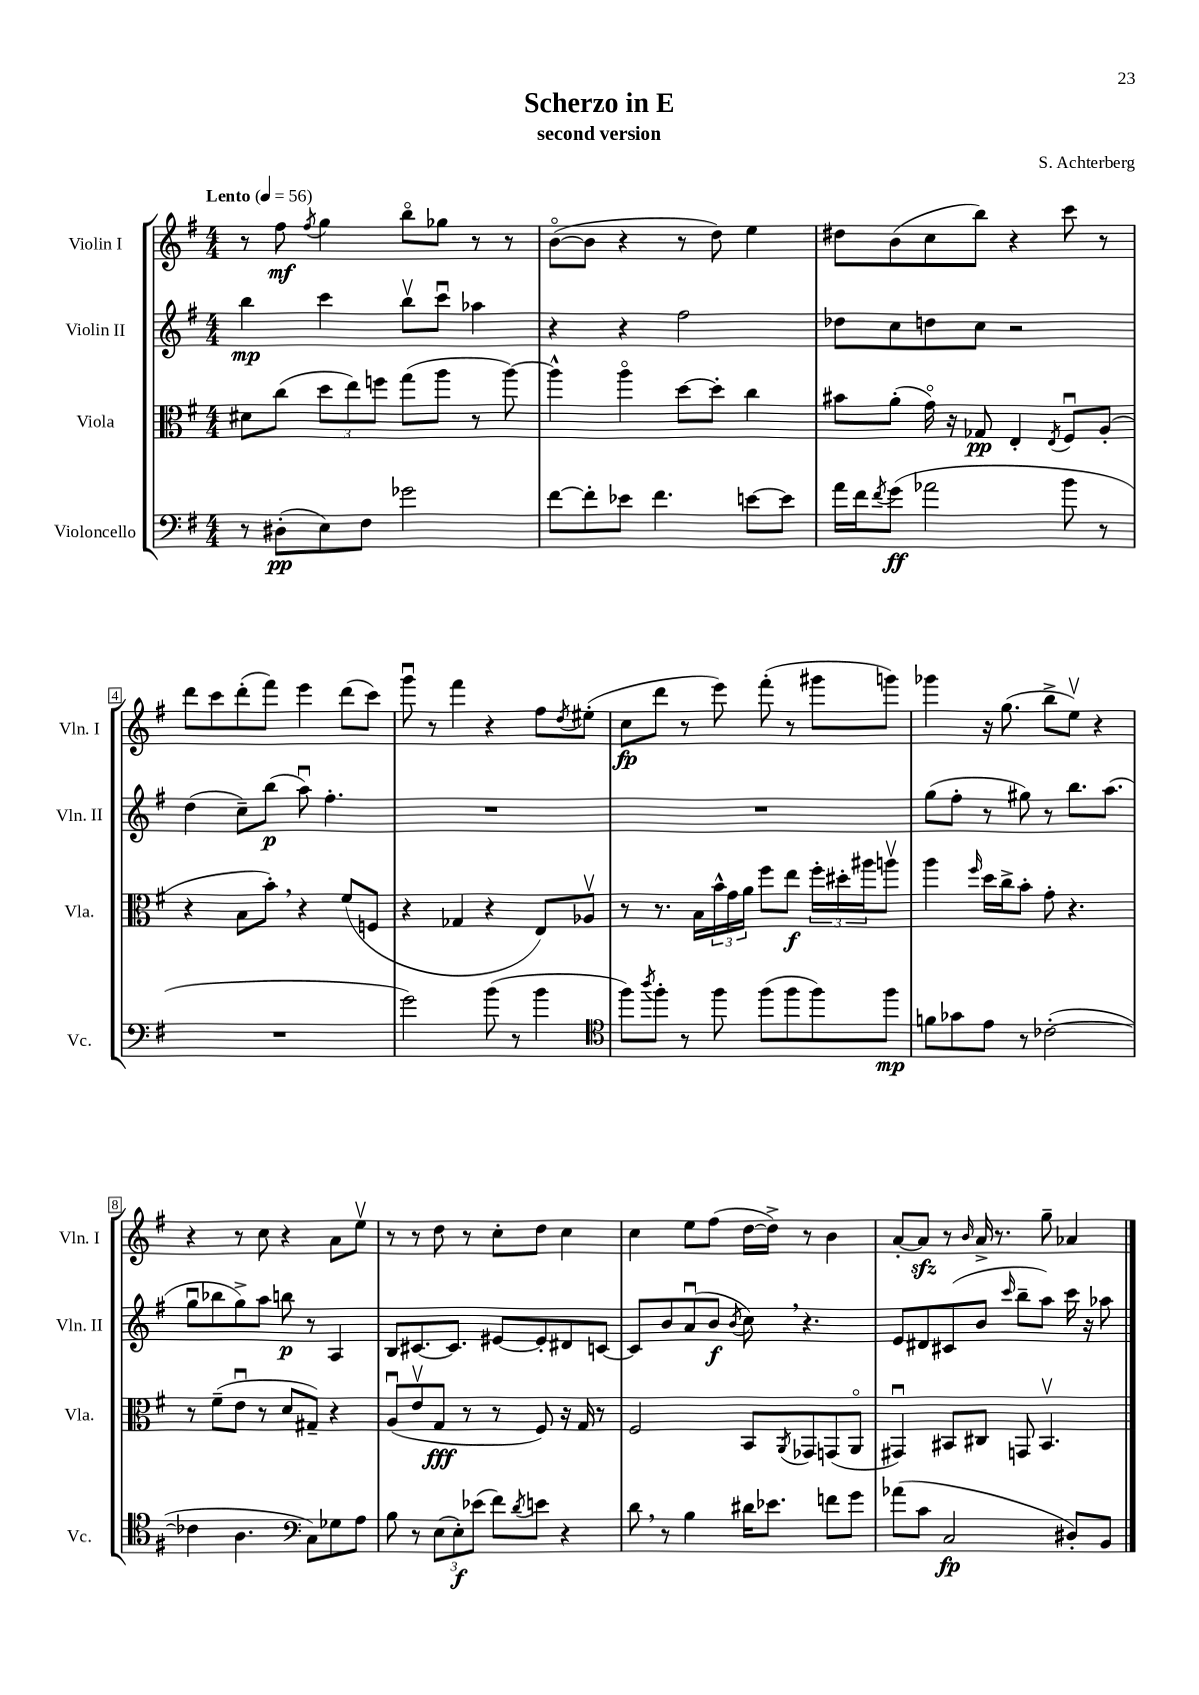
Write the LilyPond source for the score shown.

\header { title = "Scherzo in E" composer = "S. Achterberg" subtitle = "second version" }
<<
\new StaffGroup <<
\new Staff = "s0" \with { instrumentName = "Violin I" shortInstrumentName = "Vln. I" } {
    \clef treble \key g \major \numericTimeSignature \time 4/4 \tempo "Lento" 4 = 56
    r8 fis''8\mf \acciaccatura { fis''8 } g''4 b''8\flageolet ges''8 r8 r8 |
    b'8~\flageolet( b'8 r4 r8 d''8) e''4 |
    dis''8 b'8( c''8 b''8) r4 c'''8 r8 |
    d'''8 c'''8 d'''8-.( fis'''8) e'''4 d'''8( c'''8) |
    g'''8\downbow r8 fis'''4 r4 fis''8 \acciaccatura { d''8 } eis''8-.( |
    c''8\fp d'''8 r8 e'''8) fis'''8-.( r8 gis'''8 g'''8) |
    ges'''4 r16 g''8.( b''8-> e''8\upbow) r4 |
    r4 r8 c''8 r4 a'8 e''8\upbow |
    r8 r8 d''8 r8 c''8-. d''8 c''4 |
    c''4 e''8 fis''8( d''16~ d''16->) r8 b'4 |
    a'8~-. a'8\sfz r8 \grace { b'16 } a'16-> r8. g''8-- aes'4 \bar "|." |
}
\new Staff = "s1" \with { instrumentName = "Violin II" shortInstrumentName = "Vln. II" } {
    \clef treble \key g \major \numericTimeSignature \time 4/4
    b''4\mp c'''4 b''8\upbow c'''8\downbow aes''4 |
    r4 r4 fis''2 |
    des''8 c''8 d''8 c''8 r2 |
    d''4( c''8--) b''8\p( a''8\downbow) fis''4.-. |
    R1 |
    R1 |
    g''8( fis''8-. r8 gis''8) r8 b''8. a''8.( |
    g''8\downbow bes''8 g''8->) a''8 b''8\p r8 a4 |
    b8 cis'8.~ cis'8. eis'8~ eis'8-. dis'8 c'8~ |
    c'8 b'8 a'8\downbow( b'8\f \acciaccatura { b'8 } c''8) \breathe r4. |
    e'8 dis'8 cis'8( b'8 \grace { c'''16 } b''8-- a''8) c'''16 r16 aes''8 \bar "|." |
}
\new Staff = "s2" \with { instrumentName = "Viola" shortInstrumentName = "Vla." } {
    \clef alto \key g \major \numericTimeSignature \time 4/4
    dis'8 c''8( \tuplet 3/2 { d''8 e''8) f''8 } g''8( a''8 r8 a''8~) |
    a''4-^ a''4\flageolet d''8~ d''8-. c''4 |
    bis'8 a'8-.( g'16\flageolet) r16 ges8\pp e4-. \acciaccatura { e8 } fis8\downbow a8-.( |
    r4 b8 b'8-.) \breathe r4 fis'8( f8 |
    r4 ges4 r4 e8) aes8\upbow |
    r8 r8. b16 \tuplet 3/2 { b'16-^ g'16 a'16 } fis''8 e''8\f \tuplet 3/2 { fis''16-. dis''16-. ais''16 } a''8\upbow |
    a''4 \grace { fis''16 } d''16 c''16-> b'8-. g'8-. r4. |
    r8 fis'8--( e'8\downbow r8 d'8 gis8--) r4 |
    a8\downbow( e'8\upbow g8\fff r8 r8 fis8) r16 g16 r8 |
    fis2 b,8 \acciaccatura { a,8 } ges,8 g,8( a,8\flageolet |
    gis,4\downbow) bis,8 cis8 g,8 bis,4.\upbow \bar "|." |
}
\new Staff = "s3" \with { instrumentName = "Violoncello" shortInstrumentName = "Vc." } {
    \clef bass \key g \major \numericTimeSignature \time 4/4
    r8 dis8-.\pp( e8) fis8 ges'2 |
    fis'8~ fis'8-. ees'8 fis'4. e'8~ e'8 |
    a'16 fis'16 \acciaccatura { fis'8 } g'8\ff( aes'2 b'8 r8 |
    R1 |
    g'2) b'8( r8 b'4 |
    \clef tenor fis''8) \acciaccatura { a''8 } fis''8-. r8 fis''8 fis''8( fis''8 fis''8) fis''8\mp |
    f'8 ges'8 e'8 r8 ces'2~-.( |
    ces'4 a4. \clef bass c8) ges8 a8 |
    b8 r8 \tuplet 3/2 { e8( e8-.\f) ees'8( } fis'8) \acciaccatura { d'8 } e'8 r4 |
    d'8 \breathe r8 b4 dis'16 ees'8. f'8 g'8 |
    aes'8( c'8 c2\fp dis8-.) b,8 \bar "|." |
}
>>
>>
\layout { \context { \Score \override BarNumber.stencil = #(make-stencil-boxer 0.1 0.3 ly:text-interface::print) } }
